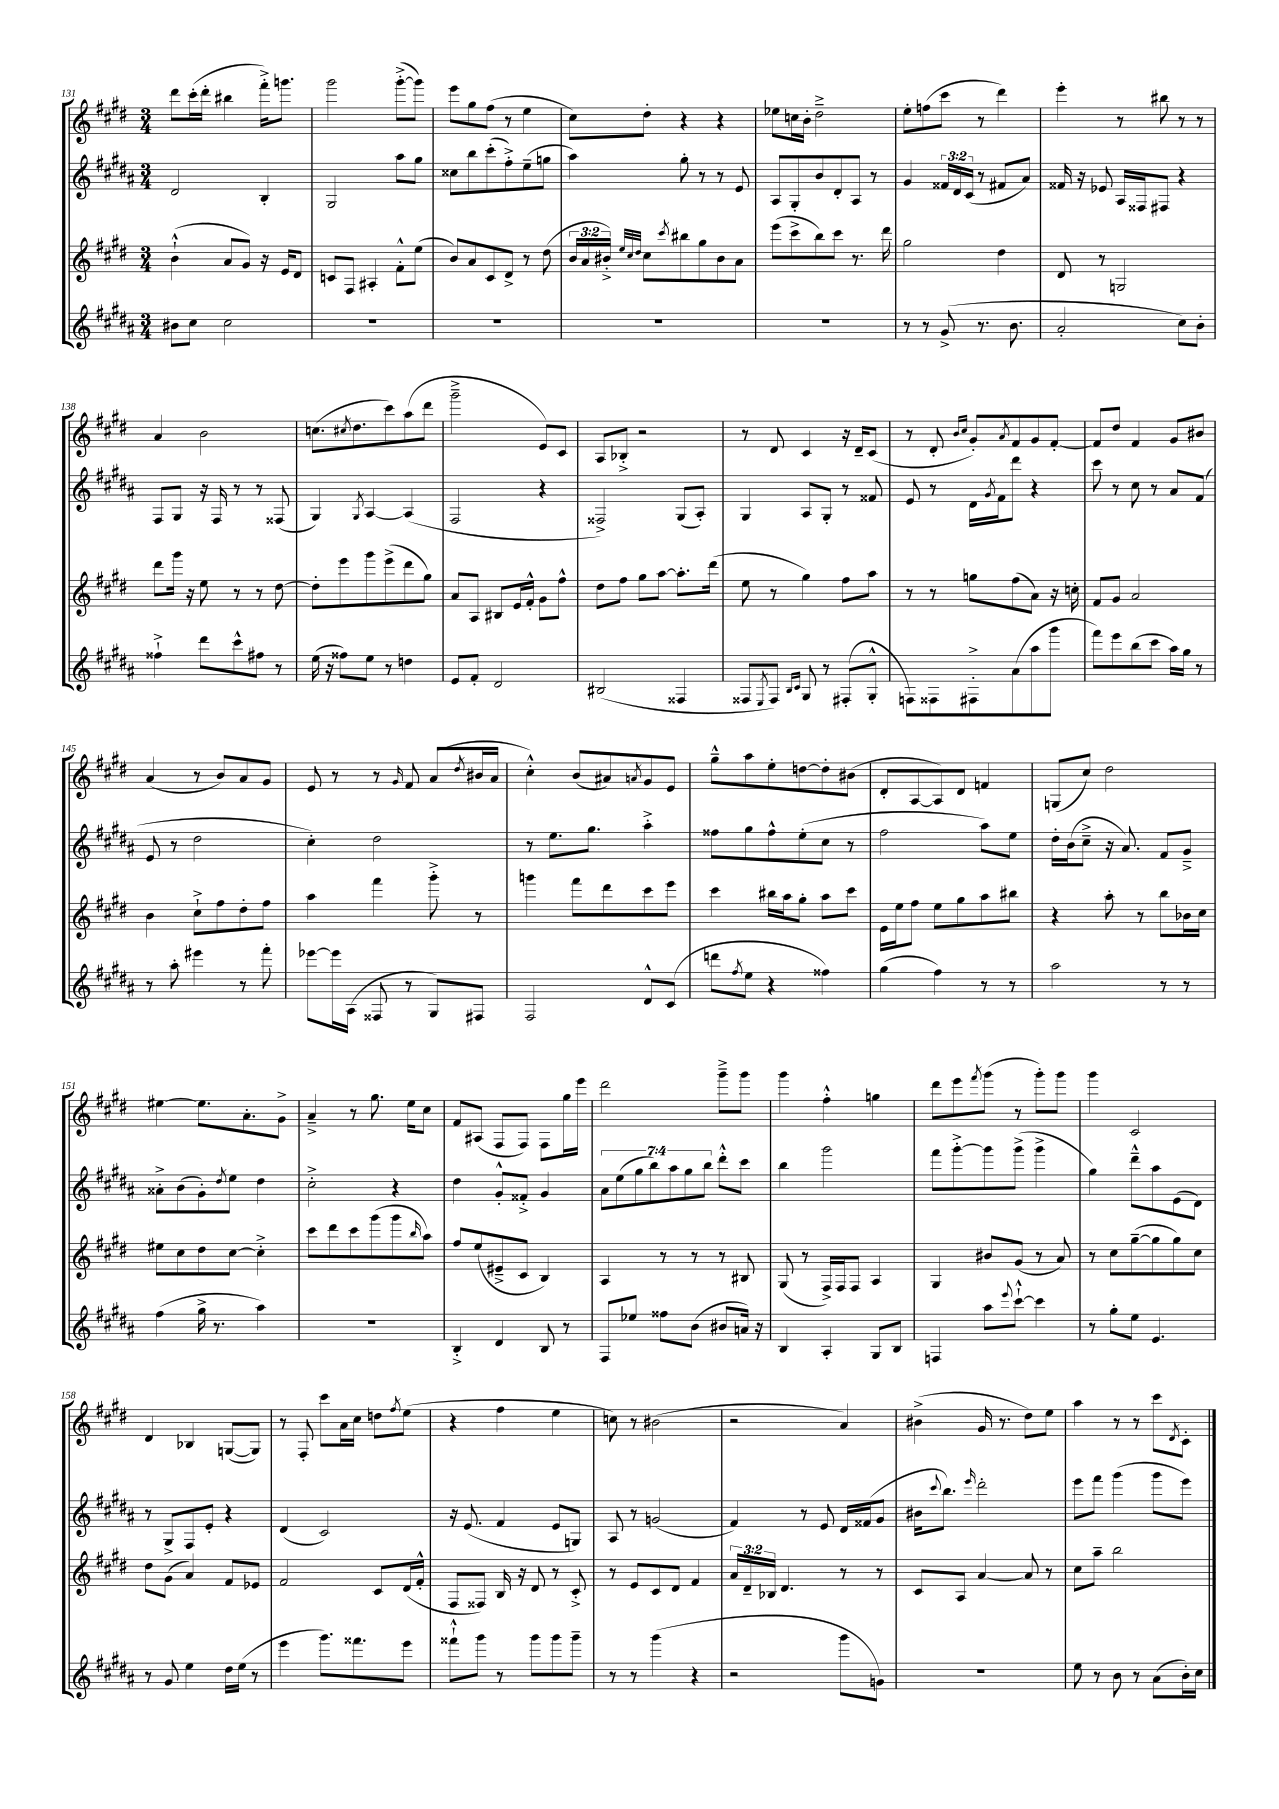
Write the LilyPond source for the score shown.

<<
\new StaffGroup <<
\new Staff = "s0" {
    \clef treble \key e \major \numericTimeSignature \time 3/4
    dis'''8 cis'''16-.( dis'''16-. bis''4 fis'''16-.->) g'''8. |
    gis'''2 gis'''8~-.->( gis'''8) |
    e'''8 gis''8 fis''8( r8 e''4 |
    cis''8) dis''8-. r4 r4 |
    ees''8 c''16 b'16-. dis''2---> |
    e''8-. f''8( cis'''8 r8 dis'''4) |
    e'''4-. r8 bis''8 r8 r8 |
    a'4 b'2 |
    c''8.( \acciaccatura { cis''8 } dis''8. cis'''8) a''8( dis'''8 |
    gis'''2---> e'8) cis'8 |
    a8 bes8-.-> r2 |
    r8 dis'8 cis'4 r16 dis'16-- cis'8( |
    r8 dis'8-. \grace { b'16 cis''16 } gis'8-.) \acciaccatura { a'8 } fis'8 gis'8 fis'8~-. |
    fis'8 dis''8 fis'4 gis'8 bis'8 |
    a'4( r8 b'8) a'8 gis'8 |
    e'8 r8 r8 \grace { gis'16 } fis'8 a'8( \acciaccatura { dis''8 } bis'16 a'16 |
    cis''4-.-^) b'8( ais'8) \acciaccatura { a'8 } gis'8 e'8 |
    gis''8---^ a''8 e''8-. d''8~ d''8-. bis'8( |
    dis'8-. a8~ a8) dis'8 f'4 |
    g8( cis''8) dis''2 |
    eis''4~ eis''8. a'8.-. gis'8-> |
    a'4---> r8 gis''8. e''16 cis''8 |
    fis'8 ais8( fis8 fis8) fis8 gis''16 e'''16 |
    dis'''2 gis'''8---> gis'''8 |
    gis'''4 fis''4-.-^ g''4 |
    dis'''8 e'''8 \acciaccatura { fis'''8 } gis'''8( r8 gis'''8-.) gis'''8 |
    gis'''4 cis'2 |
    dis'4 bes4 g8~( g8) |
    r8 fis8-. cis'''8 a'16 cis''16 d''8 \acciaccatura { fis''8 } e''8( |
    r4 fis''4 e''4 |
    c''8) r8 bis'2( |
    r2 a'4) |
    bis'4->( gis'16 r8. dis''8) e''8 |
    a''4 r8 r8 cis'''8 \acciaccatura { dis'8 } cis'8-. \bar "|." |
}
\new Staff = "s1" {
    \clef treble \key b \major \numericTimeSignature \time 3/4 \override Staff.TupletNumber.text = #tuplet-number::calc-fraction-text
    dis'2 b4-. |
    gis2 ais''8 gis''8 |
    cisis''8 b''8 cis'''8-.( fis''8-.->) e''8--( g''8 |
    ais''4) gis''8-. r8 r8 e'8 |
    ais8 gis8-. b'8 dis'8-. ais8 r8 |
    gis'4 \tuplet 3/2 { fisis'16 dis'16 cis'16( } r8 fis'8 ais'8) |
    fisis'16 r16 ees'8 ais16 fisis16 fis8 r4 |
    fis8 gis8 r16 fis16 r8 r8 fisis8( |
    gis4) \acciaccatura { gis8 } ais4~ ais4( |
    fis2 r4 |
    fisis2->) gis8( ais8-.) |
    gis4 ais8 gis8-. r8 fisis'8 |
    e'8 r8 dis'16 \acciaccatura { gis'8 } fis'16 dis'''8 r4 |
    cis'''8 r8 cis''8 r8 ais'8 fis'8( |
    e'8 r8 dis''2 |
    cis''4-.) dis''2 |
    r8 e''8. gis''8. ais''4-.-> |
    fisis''8 gis''8 fisis''8-^ e''8-.( cis''8 r8 |
    fis''2 ais''8) e''8 |
    dis''16-. b'16( cis''8---> r16 ais'8.) fis'8 gis'8---> |
    aisis'8-.-> b'8( gis'8-.) \acciaccatura { dis''8 } e''8 dis''4 |
    cis''2-.-> r4 |
    dis''4 gis'8-.-^ fisis'8-.-> gis'4 |
    \tuplet 7/4 { ais'8 e''8( gis''8 b''8) ais''8 gis''8 b''8 } dis'''8-.-^ cis'''8 |
    b''4 gis'''2 |
    fis'''8 gis'''8~-.-> gis'''8 gis'''8->( gis'''4-> |
    gis''4) dis'''8---^ ais''8 e'8( dis'8) |
    r8 gis8-> fis8 e'8-. r4 |
    dis'4( cis'2) |
    r16 e'8.( fis'4 e'8 g8) |
    ais8 r8 g'2( |
    fis'4) r8 e'8 dis'16 fisis'16( gis'8 |
    bis'16 \appoggiatura { cis'''8 } b''8.) \grace { e'''16 } dis'''2-. |
    e'''8 fis'''8 gis'''4( gis'''8 e'''8) \bar "|." |
}
\new Staff = "s2" {
    \clef treble \key e \major \numericTimeSignature \time 3/4 \override Staff.TupletNumber.text = #tuplet-number::calc-fraction-text
    b'4-!-^( a'8 gis'8) r16 e'16 dis'8 |
    c'8 fis8 ais4-. fis'8-.-^ e''8( |
    b'8) a'8 cis'8 dis'8-> r8 dis''8( |
    \tuplet 3/2 { b'16 a'16 bis'16-.->) } \grace { e''32 cis''32 dis''32 } cis''8 \acciaccatura { cis'''8 } bis''8 gis''8 bis'8 a'8 |
    e'''8( cis'''8-> b''8) cis'''8 r8. dis'''16 |
    gis''2 dis''4 |
    dis'8 r8 g2 |
    dis'''8 gis'''16 r16 e''8 r8 r8 dis''8~ |
    dis''8-. e'''8 gis'''8 e'''8->( dis'''8 gis''8) |
    a'8 a8 bis8 e'16 fis'16-.-^ gis'8 fis''8-^ |
    dis''8 fis''8 gis''8 a''8~ a''8.-. dis'''16( |
    e''8 r8 gis''4) fis''8 a''8 |
    r8 r8 g''8 fis''8( a'8) r16 c''16-. |
    fis'8 gis'8 a'2 |
    b'4 cis''8-!-> fis''8 dis''8-. fis''8 |
    a''4 fis'''4 gis'''8-.-> r8 |
    g'''4 fis'''8 dis'''8 cis'''8 e'''8 |
    cis'''4 bis''16 a''16 gis''8-. a''8 cis'''8 |
    e'16 e''16 fis''8 e''8 gis''8 a''8 bis''8 |
    r4 a''8-. r8 b''8 bes'16 cis''16 |
    eis''8 cis''8 dis''8 cis''8~ cis''4-.-> |
    cis'''8 dis'''8 cis'''8 gis'''8( gis'''8 \grace { b''16 } a''8) |
    fis''8 e''8( eis'8---> cis'8 b4) |
    a4 r8 r8 r8 bis8 |
    gis8( r8 fis16->) fis16 fis8 a4 |
    gis4 bis'8 gis'8( r8 a'8) |
    r8 cis''8 gis''8~--( gis''8 gis''8) cis''8 |
    dis''8 gis'8( a'4) fis'8 ees'8 |
    fis'2 cis'8 dis'16( fis'16-.-^ |
    fis8 fisis8) b16 r16 dis'8 r8 cis'8-.-> |
    r8 e'8 cis'8 dis'8 fis'4 |
    \tuplet 3/2 { a'16 dis'16-- bes16 } dis'4. r8 r8 |
    cis'8 a8 a'4~ a'8 r8 |
    cis''8 a''8-- b''2 \bar "|." |
}
\new Staff = "s3" {
    \clef treble \key b \major \numericTimeSignature \time 3/4
    bis'8 cis''8 cis''2 |
    R2. |
    R2. |
    R2. |
    R2. |
    r8 r8 gis'8->( r8. b'8. |
    ais'2-. cis''8) b'8-. |
    fisis''4-!-> dis'''8 cis'''8-^ fis''8 r8 |
    e''16( r16 fisis''8) e''8 r8 d''4 |
    e'8 fis'8-. dis'2 |
    bis2( fisis4 |
    fisis8 \acciaccatura { e8 } fisis8) \grace { b16 cis'16 } gis8 r8 fis8-.( gis8-.-^ |
    f8) fisis8 fis8-.-> ais'8( ais''8 gis'''8 |
    fis'''8) e'''8 b''8( cis'''8 ais''16) gis''16 r8 |
    r8 ais''8-. eis'''4 r8 fis'''8-. |
    ees'''8~ ees'''16 ais16( fisis8 r8 gis8) fis8 |
    fis2 dis'8-^ cis'8( |
    d'''8 \acciaccatura { fis''8 } e''8 r4 fisis''4) |
    gis''4( fis''4) r8 r8 |
    ais''2 r8 r8 |
    fis''4( gis''16-> r8. ais''4) |
    R2. |
    b4-.-> dis'4 b8 r8 |
    fis8 ees''8 fisis''8 b'8( bis'8 a'16) r16 |
    b4 ais4-. gis8 b8 |
    f4 ais''8 \appoggiatura { e'''8 } cis'''8~-!-^ cis'''4 |
    r8 gis''8-. e''8 e'4. |
    r8 gis'8 e''4 dis''16 e''16( r8 |
    e'''4 gis'''8.) fisis'''8. e'''8 |
    fisis'''8-!-^ gis'''8 r8 gis'''8 gis'''8 gis'''8-- |
    r8 r8 gis'''4( r4 |
    r2 gis'''8 g'8) |
    R2. |
    e''8 r8 b'8 r8 ais'8( b'16-.) cis''16 \bar "|." |
}
>>
>>
\layout { \context { \Score currentBarNumber = #131 } }
